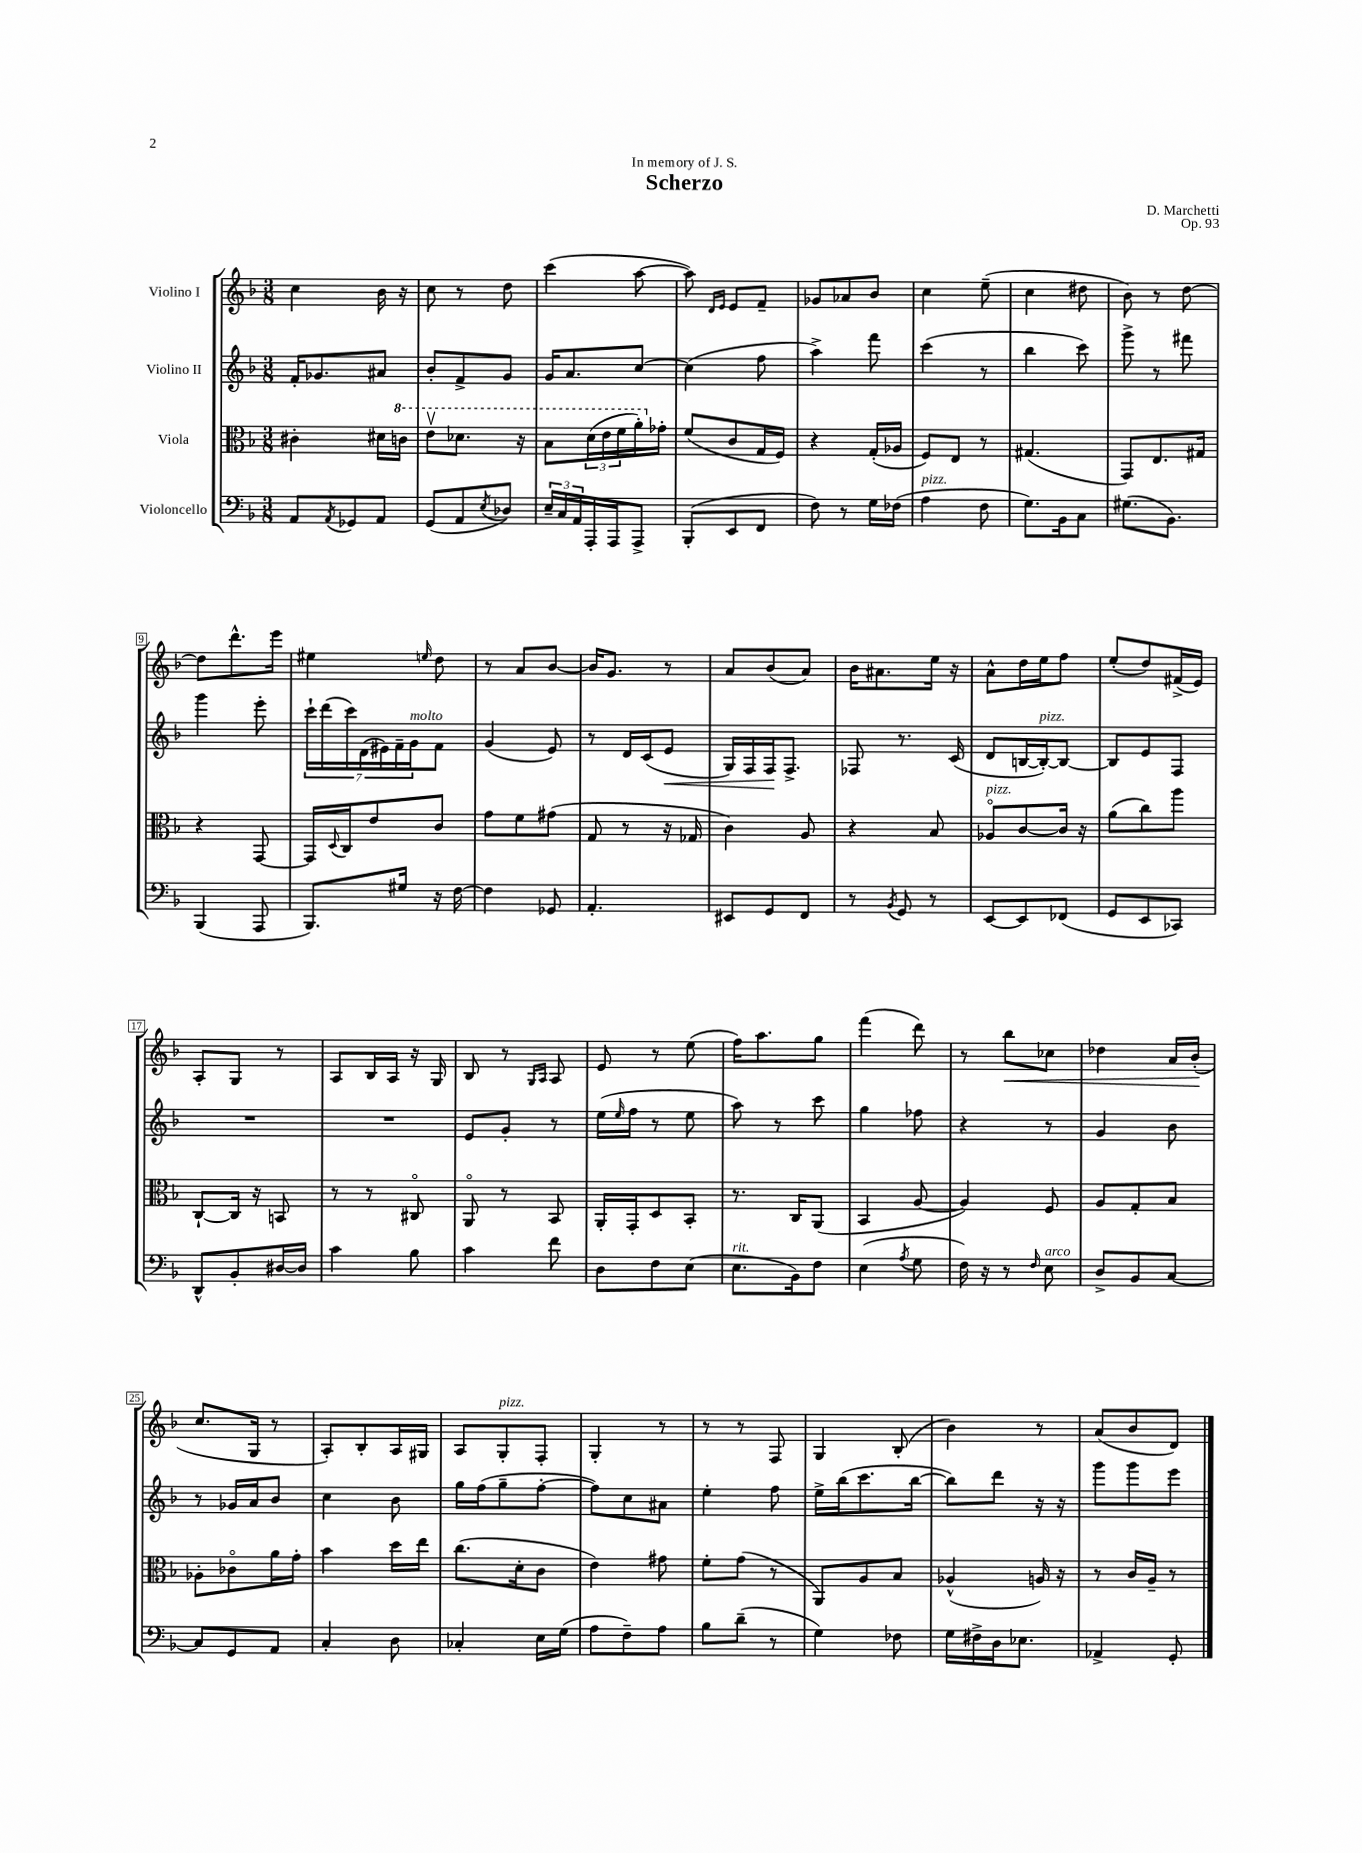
\header { title = "Scherzo" composer = "D. Marchetti" dedication = "In memory of J. S." opus = "Op. 93" }
<<
\new StaffGroup <<
\new Staff = "s0" \with { instrumentName = "Violino I" } {
    \clef treble \key f \major \numericTimeSignature \time 3/8
    c''4 bes'16 r16 |
    c''8 r8 d''8 |
    c'''4( a''8~ |
    a''8) \grace { d'16 e'16 } e'8 f'8-- |
    ges'8 aes'8 bes'8 |
    c''4 e''8--( |
    c''4 dis''8 |
    bes'8) r8 d''8~ |
    d''8 d'''8.-^ e'''16 |
    eis''4 \grace { e''16 } d''8 |
    r8 a'8 bes'8~ |
    bes'16 g'8. r8 |
    a'8 bes'8( a'8) |
    bes'16 ais'8. e''16 r16 |
    a'8-^ d''16 e''16 f''8 |
    e''8-.( d''8) fis'16->( e'16) |
    a8-. g8 r8 |
    a8 bes16 a16 r16 g16 |
    bes8 r8 \grace { g16 a16 } a8 |
    e'8 r8 e''8( |
    f''16) a''8. g''8 |
    f'''4( d'''8) |
    r8 bes''8\< ces''8 |
    des''4 a'16 bes'16-.\!( |
    c''8. g16 r8 |
    a8-.) bes8-. a16 gis16 |
    a8 g8-.^\markup { \italic "pizz." } f8-. |
    g4-. r8 |
    r8 r8 f8 |
    g4 bes8-.( |
    bes'4) r8 |
    a'8( bes'8 d'8) \bar "|." |
}
\new Staff = "s1" \with { instrumentName = "Violino II" } {
    \clef treble \key f \major \numericTimeSignature \time 3/8
    f'16-. ges'8. ais'8 |
    bes'8-. f'8-> g'8 |
    g'16 a'8. c''8~ |
    c''4( f''8 |
    a''4->) f'''8 |
    c'''4( r8 |
    bes''4 c'''8) |
    g'''8-> r8 fis'''8 |
    g'''4 e'''8-. |
    \tuplet 7/4 { c'''16-! d'''16( c'''16) d'16( eis'16) f'16-- g'16^\markup { \italic "molto" } } f'8 |
    g'4( e'8) |
    r8 d'16 c'16( e'8\< |
    g16) f16 f16\! f8.-> |
    fes8 r8. c'16( |
    d'8 b16~ b16~-.^\markup { \italic "pizz." }) b8~ |
    b8 e'8 f8 |
    R4. |
    R4. |
    e'8 g'8-. r8 |
    e''16( \grace { e''16 } f''16 r8 e''8 |
    a''8) r8 c'''8 |
    g''4 fes''8 |
    r4 r8 |
    g'4 bes'8 |
    r8 ges'16 a'16 bes'8 |
    c''4 bes'8 |
    g''16 f''16( g''8-- f''8~-. |
    f''8) c''8 ais'8 |
    e''4-. f''8 |
    e''16-> bes''16( c'''8. bes''16~ |
    bes''8) d'''8 r16 r16 |
    g'''8 g'''8 e'''8 \bar "|." |
}
\new Staff = "s2" \with { instrumentName = "Viola" } {
    \clef alto \key f \major \numericTimeSignature \time 3/8
    cis'4-. dis'16 \ottava #1 c''!16 |
    e''8\upbow des''8. r16 |
    bes'8 \tuplet 3/2 { d''16( e''16 f''16 } a''16-.) \ottava #0 ges'16-. |
    f'8( c'8 g16 f16) |
    r4 g16-.( aes16 |
    f8) e8 r8 |
    gis4.( |
    g,8) e8. gis16 |
    r4 g,8~ |
    g,16 \appoggiatura { d8 } c16 e'8 c'8 |
    g'8 f'8 gis'8( |
    g8 r8 r16 ges16 |
    c'4) a8 |
    r4 bes8 |
    aes8\flageolet^\markup { \italic "pizz." } c'8~ c'16 r16 |
    a'8( c''8) a''8 |
    c8~-! c16 r16 b,8 |
    r8 r8 cis8\flageolet |
    a,8\flageolet r8 bes,8 |
    a,16-. g,16-. d8 bes,8-. |
    r8. c16 a,8( |
    bes,4 a8~ |
    a4) f8 |
    a8 g8-. bes8 |
    aes8-. ces'8\flageolet a'16 g'16-. |
    bes'4 d''16 e''16 |
    c''8.( d'16-. c'8 |
    e'4) gis'8 |
    f'8-. g'8( r8 |
    a,8) a8 bes8 |
    aes4-^( a16) r16 |
    r8 c'16 a16-- r8 \bar "|." |
}
\new Staff = "s3" \with { instrumentName = "Violoncello" } {
    \clef bass \key f \major \numericTimeSignature \time 3/8
    a,8 \acciaccatura { a,8 } ges,8 a,8 |
    g,8( a,8 \acciaccatura { e8 } des8) |
    \tuplet 3/2 { e16-- c16 a,16 } a,,16-. a,,16 a,,8-> |
    bes,,8-.( e,8 f,8 |
    f8) r8 g16 fes16( |
    a4^\markup { \italic "pizz." } f8 |
    g8.) bes,16 c8 |
    gis8.( bes,8.) |
    bes,,4( a,,8 |
    bes,,8.) gis16 r16 f16~ |
    f4 ges,8 |
    a,4.-. |
    eis,8 g,8 f,8 |
    r8 \acciaccatura { bes,8 } g,8 r8 |
    e,8~ e,8 fes,8( |
    g,8 e,8 ces,8) |
    d,8-^ bes,8-. dis16~ dis16 |
    c'4 bes8 |
    c'4 f'8 |
    d8 f8 e8( |
    e8.^\markup { \italic "rit." } bes,16) f8 |
    e4( \acciaccatura { a8 } g8 |
    f16) r16 r8 \grace { f16 } e8^\markup { \italic "arco" } |
    d8-> bes,8 c8~ |
    c8 g,8 a,8 |
    c4-. d8 |
    ces4-. e16 g16( |
    a8 f8--) a8 |
    bes8 d'8--( r8 |
    g4) fes8 |
    g16 fis16-> d16 ees8. |
    aes,4-> g,8-. \bar "|." |
}
>>
>>
\layout { \context { \Score \override BarNumber.stencil = #(make-stencil-boxer 0.1 0.3 ly:text-interface::print) } }
